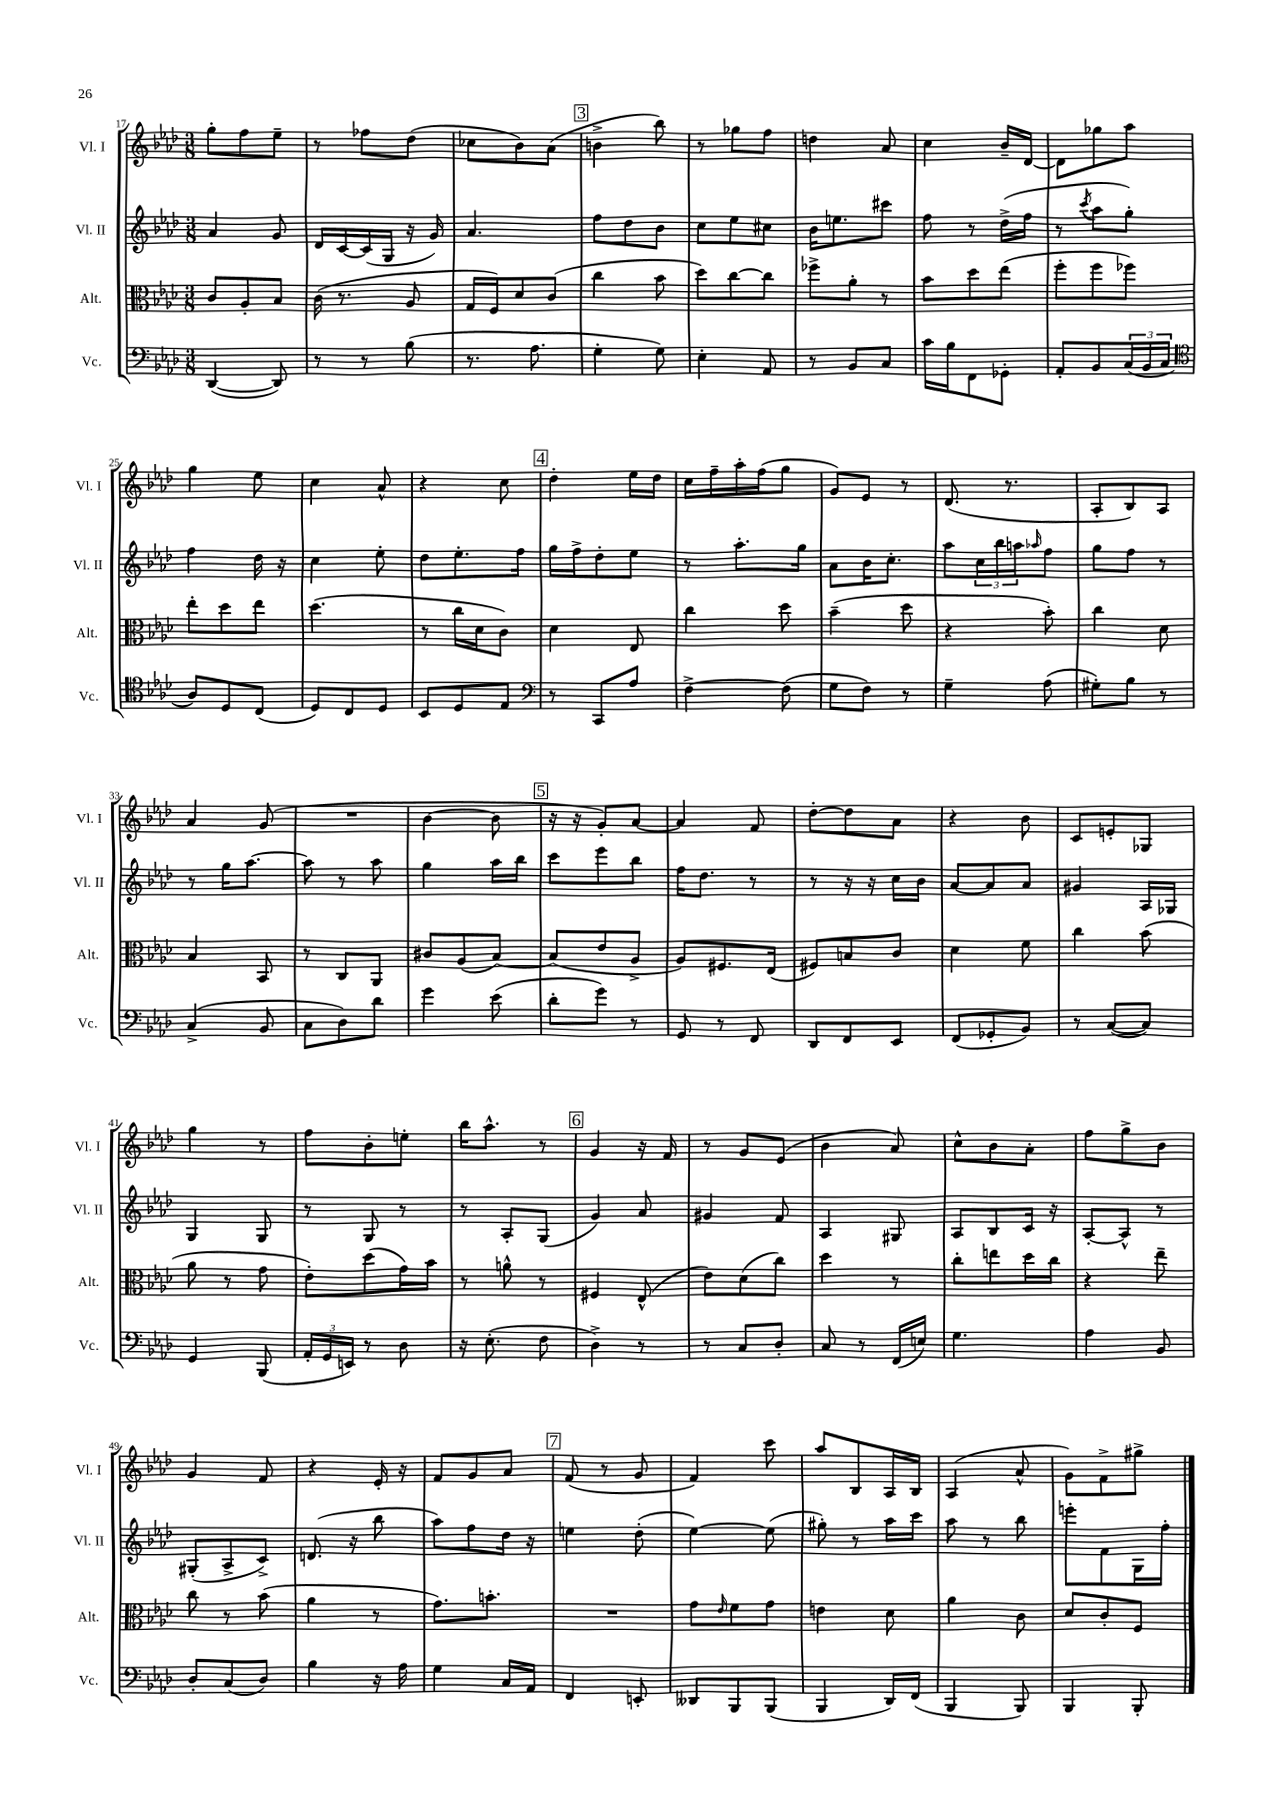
<<
\new StaffGroup <<
\new Staff = "s0" \with { instrumentName = "Vl. I" shortInstrumentName = "Vl. I" } {
    \clef treble \key aes \major \numericTimeSignature \time 3/8
    g''8-. f''8 ees''8-- |
    r8 fes''8 des''8( |
    ces''8 bes'8) aes'8( |
    \mark \markup { \box "3" } b'4-> bes''8) |
    r8 ges''8 f''8 |
    d''4 aes'8 |
    c''4 bes'16-- des'16~ |
    des'8 ges''8 aes''8 |
    g''4 ees''8 |
    c''4 aes'8-^ |
    r4 c''8 |
    \mark \markup { \box "4" } des''4-. ees''16 des''16 |
    c''16 f''16-- aes''16-. f''16( g''8 |
    g'8) ees'8 r8 |
    des'8.( r8. |
    aes8-. bes8) aes8 |
    aes'4 g'8( |
    R4. |
    bes'4~ bes'8 |
    \mark \markup { \box "5" } r16 r16 g'8-.) aes'8~ |
    aes'4 f'8 |
    des''8~-. des''8 aes'8 |
    r4 bes'8 |
    c'8 e'8-. ges8 |
    g''4 r8 |
    f''8 bes'8-. e''8-. |
    bes''16 aes''8.-^ r8 |
    \mark \markup { \box "6" } g'4 r16 f'16 |
    r8 g'8 ees'8( |
    bes'4 aes'8) |
    c''8-^ bes'8 aes'8-. |
    f''8 g''8-> bes'8 |
    g'4 f'8 |
    r4 ees'16-. r16 |
    f'8 g'8 aes'8 |
    \mark \markup { \box "7" } f'8( r8 g'8 |
    f'4) c'''8 |
    aes''8 bes8 aes16 bes16 |
    aes4( aes'8-^ |
    g'8) f'8-> gis''8-> \bar "|." |
}
\new Staff = "s1" \with { instrumentName = "Vl. II" shortInstrumentName = "Vl. II" } {
    \clef treble \key aes \major \numericTimeSignature \time 3/8
    aes'4 g'8 |
    des'16 c'16~ c'16( g16 r16 g'16) |
    aes'4. |
    \mark \markup { \box "3" } f''8 des''8 bes'8 |
    c''8 ees''8 cis''8 |
    bes'16 e''8. cis'''8 |
    f''8 r8 des''16->( f''16 |
    r8 \acciaccatura { c'''8 } aes''8 g''8-.) |
    f''4 des''16 r16 |
    c''4 ees''8-. |
    des''8 ees''8.-. f''16 |
    \mark \markup { \box "4" } g''16 f''16-> des''8-. ees''8 |
    r8 aes''8.-. g''16 |
    aes'8 bes'16 c''8.-. |
    aes''8 \tuplet 3/2 { c''16 bes''16 a''16 } \grace { aes''16 } f''8 |
    g''8 f''8 r8 |
    r8 g''16 aes''8.~ |
    aes''8 r8 aes''8 |
    g''4 aes''16 bes''16 |
    \mark \markup { \box "5" } c'''8 ees'''8 bes''8 |
    f''16 des''8. r8 |
    r8 r16 r16 c''16 bes'16 |
    aes'8~ aes'8 aes'8 |
    gis'4 aes16 ges16 |
    g4 g8 |
    r8 g8 r8 |
    r8 aes8-. g8( |
    \mark \markup { \box "6" } g'4) aes'8 |
    gis'4 f'8 |
    aes4 gis8 |
    aes8 bes8 c'16 r16 |
    aes8~-. aes8-^ r8 |
    gis8-.( aes8-> c'8->) |
    d'8.( r16 bes''8 |
    aes''8) f''8 des''16 r16 |
    \mark \markup { \box "7" } e''4 des''8-.( |
    ees''4~) ees''8( |
    gis''8-.) r8 aes''16 c'''16 |
    aes''8 r8 bes''8 |
    e'''8-. f'8 g16 f''16-. \bar "|." |
}
\new Staff = "s2" \with { instrumentName = "Alt." shortInstrumentName = "Alt." } {
    \clef alto \key aes \major \numericTimeSignature \time 3/8
    c'8 aes8-. bes8 |
    c'16( r8. aes8 |
    g16 f16) des'8 c'8( |
    \mark \markup { \box "3" } c''4 bes'8 |
    des''8) c''8~ c''8 |
    fes''8-> aes'8-. r8 |
    bes'8 des''8 ees''8( |
    f''8-. f''8 fes''8) |
    ees''8-. des''8 ees''8 |
    des''4.( |
    r8 c''16 des'16 c'8) |
    \mark \markup { \box "4" } des'4 ees8 |
    c''4 des''8 |
    bes'4--( des''8 |
    r4 bes'8-.) |
    c''4 des'8 |
    bes4 bes,8 |
    r8 c8 aes,8 |
    cis'8 aes8( bes8~) |
    \mark \markup { \box "5" } bes8( ees'8 aes8-> |
    aes8) fis8. ees16( |
    fis8) b8 c'8 |
    des'4 f'8 |
    c''4 bes'8( |
    aes'8 r8 g'8 |
    ees'8-.) des''8( g'16) bes'16 |
    r8 a'8-^ r8 |
    \mark \markup { \box "6" } fis4 ees8-^( |
    ees'8) des'8( c''8) |
    des''4 r8 |
    c''8-. e''8 des''16 c''16 |
    r4 ees''8-- |
    c''8 r8 bes'8( |
    aes'4 r8 |
    g'8.) b'8.-. |
    \mark \markup { \box "7" } R4. |
    g'8 \grace { ees'16 } f'8 g'8 |
    e'4 des'8 |
    aes'4 c'8 |
    des'8 c'8-. f8 \bar "|." |
}
\new Staff = "s3" \with { instrumentName = "Vc." shortInstrumentName = "Vc." } {
    \clef bass \key aes \major \numericTimeSignature \time 3/8
    des,4~( des,8) |
    r8 r8 bes8( |
    r8. aes8. |
    \mark \markup { \box "3" } g4-. g8) |
    ees4-. aes,8 |
    r8 bes,8 c8 |
    c'16 bes16 f,8 ges,8-. |
    aes,8-. bes,8 \tuplet 3/2 { c16( bes,16 c16 } |
    \clef tenor aes8) des8 c8( |
    des8) c8 des8 |
    bes,8 des8 ees8 |
    \mark \markup { \box "4" } \clef bass r8 c,8 aes8 |
    f4~-> f8( |
    g8 f8) r8 |
    g4-- aes8( |
    gis8-.) bes8 r8 |
    c4->( bes,8 |
    c8 des8) des'8 |
    g'4 ees'8( |
    \mark \markup { \box "5" } des'8-. g'8) r8 |
    g,8 r8 f,8 |
    des,8 f,8 ees,8 |
    f,8( ges,8-. bes,8) |
    r8 c8~( c8) |
    g,4 bes,,8( |
    \tuplet 3/2 { aes,16-. g,16 e,16) } r8 des8 |
    r16 ees8.-.( f8 |
    \mark \markup { \box "6" } des4->) r8 |
    r8 c8 des8-. |
    c8 r8 f,16( e16) |
    g4. |
    aes4 bes,8 |
    des8-. c8( des8) |
    bes4 r16 aes16 |
    g4 c16 aes,16 |
    \mark \markup { \box "7" } f,4 e,8-. |
    deses,8 bes,,8 bes,,8( |
    bes,,4 des,16) f,16( |
    bes,,4 bes,,8) |
    bes,,4 bes,,8-. \bar "|." |
}
>>
>>
\layout { \context { \Score currentBarNumber = #17 } }
